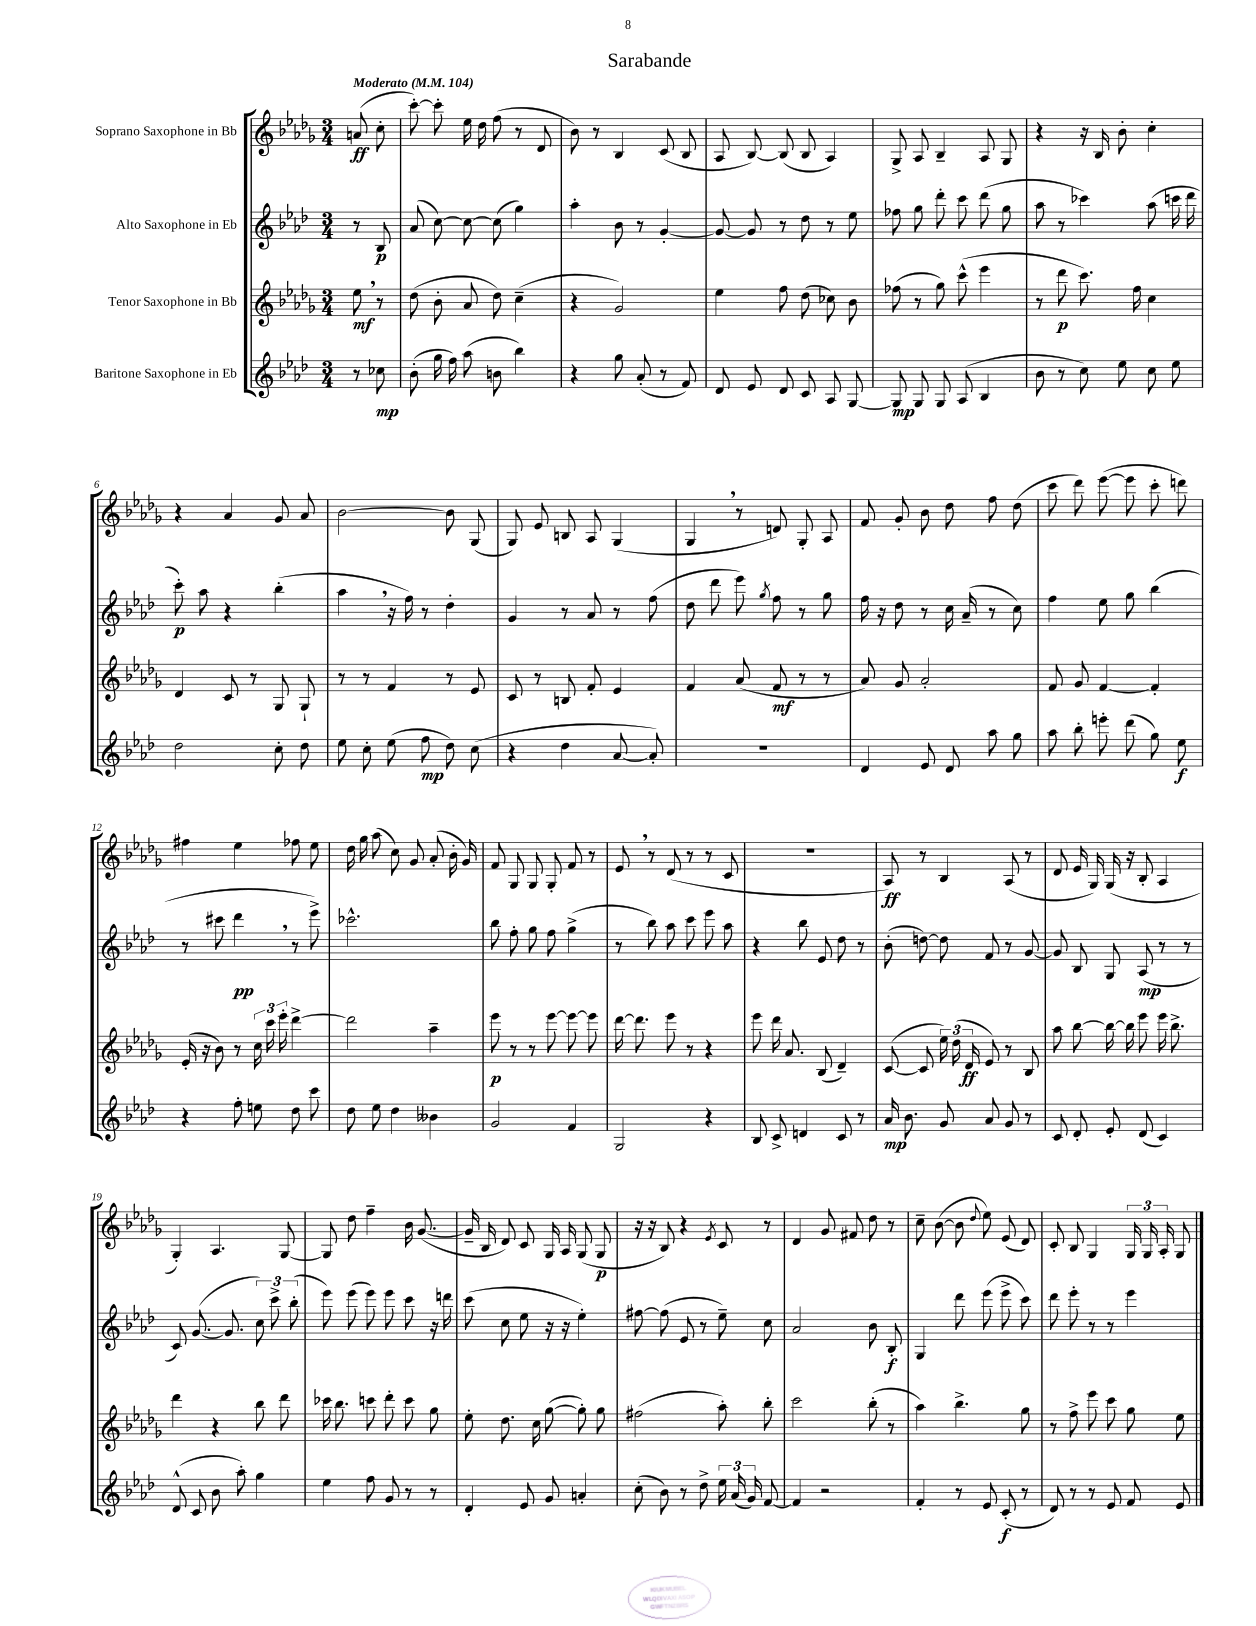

**kern	**dynam	**kern	**dynam	**kern	**dynam	**kern	**dynam
*part4	*part4	*part3	*part3	*part2	*part2	*part1	*part1
*staff4	*staff4	*staff3	*staff3	*staff2	*staff2	*staff1	*staff1
*I"Baritone Saxophone in Eb	*	*I"Tenor Saxophone in Bb	*	*I"Alto Saxophone in Eb	*	*I"Soprano Saxophone in Bb	*
*clefG2	*	*clefG2	*	*clefG2	*	*clefG2	*
*k[b-e-a-d-]	*	*k[b-e-a-d-g-]	*	*k[b-e-a-d-]	*	*k[b-e-a-d-g-]	*
*M3/4	*	*M3/4	*	*M3/4	*	*M3/4	*
*MM104	*	*MM104	*	*MM104	*	*MM104	*
=	=	=	=	=	=	=	=
!	!	!	!	!	!	!LO:TX:a:B:t=Moderato	!
8r	.	8ee-,\	mf	8r	.	(8an/	ff
8cc-X\	mp	8r	.	8B-/	p	8cc'\	.
=1	=1	=1	=1	=1	=1	=1	=1
(8b-'\	.	(8dd-\	.	(8a-/	.	[8ccc'\)	.
16gg\	.	8b-'\	.	[8cc\)	.	8ccc'\]	.
16ff\)	.	.	.	.	.	.	.
(8aa-\	.	8a-/	.	8cc\_	.	16ee-\	.
.	.	.	.	.	.	16dd-\	.
8bn\	.	8dd-\)	.	(8cc\]	.	(8ff\	.
4bb-\)	.	(4cc~\	.	4gg\)	.	8r	.
.	.	.	.	.	.	8d-/	.
=2	=2	=2	=2	=2	=2	=2	=2
4r	.	4r	.	4aa-'\	.	8b-\)	.
.	.	.	.	.	.	8r	.
8gg\	.	2g-/)	.	8b-\	.	4B-/	.
(8a-'/	.	.	.	8r	.	.	.
8r	.	.	.	[4g'/	.	(8c/	.
8f/)	.	.	.	.	.	8B-/	.
=3	=3	=3	=3	=3	=3	=3	=3
8d-/	.	4ee-\	.	8g/_	.	8A-/	.
8e-/	.	.	.	8g/]	.	[8B-/)	.
8d-/	.	8ff\	.	8r	.	(8B-/]	.
8c/	.	(8dd-\	.	8dd-\	.	8B-/	.
8A-/	.	8cc-X\)	.	8r	.	4A-/)	.
[8G/	.	8b-\	.	8ee-\	.	.	.
=4	=4	=4	=4	=4	=4	=4	=4
8G/]	mp	(8ff-X\	.	8ff-X\	.	8G-^/	.
8G/	.	8r	.	8gg\	.	8A-/	.
8G/	.	8gg-\)	.	8ddd-'\	.	4B-~/	.
(8A-/	.	(8ccc^^\	.	8ccc\	.	.	.
4B-/	.	4eee-\	.	(8ddd-\	.	8A-/	.
.	.	.	.	8gg\	.	8G-/	.
=5	=5	=5	=5	=5	=5	=5	=5
8b-\	.	8r	.	8aa-\	.	4r	.
8r	.	8ddd-\	p	8r	.	.	.
8cc\)	.	8.ccc\)	.	4ccc-X\)	.	16r	.
.	.	.	.	.	.	16B-/	.
8ee-\	.	.	.	.	.	8b-'\	.
.	.	16ff\	.	.	.	.	.
8cc\	.	4cc\	.	(8aa-\	.	4cc'\	.
8ee-\	.	.	.	16cccn\	.	.	.
.	.	.	.	16ddd-\	.	.	.
!!LO:LB:g=z
=6	=6	=6	=6	=6	=6	=6	=6
2dd-\	.	4d-/	.	8ccc'\)	p	4r	.
.	.	.	.	8aa-\	.	.	.
.	.	8c/	.	4r	.	4a-/	.
.	.	8r	.	.	.	.	.
8cc'\	.	8G-/	.	(4bb-'\	.	8g-/	.
8dd-\	.	8G-`/	.	.	.	8a-/	.
=7	=7	=7	=7	=7	=7	=7	=7
8ee-\	.	8r	.	4aa-,\	.	[2b-\	.
8cc'\	.	8r	.	.	.	.	.
(8ee-\	.	4f/	.	16r	.	.	.
.	.	.	.	16ff\)	.	.	.
8ff\	mp	.	.	8r	.	.	.
8dd-\)	.	8r	.	4dd-'\	.	8b-\]	.
(8cc\	.	8e-/	.	.	.	(8G-/	.
=8	=8	=8	=8	=8	=8	=8	=8
4r	.	8c/	.	4g/	.	8G-/)	.
.	.	8r	.	.	.	8e-/	.
4dd-\	.	8Bn/	.	8r	.	8Bn/	.
.	.	8f'/	.	8a-/	.	8A-/	.
[8a-/	.	4e-/	.	8r	.	(4G-/	.
8a-'/])	.	.	.	(8ff\	.	.	.
=9	=9	=9	=9	=9	=9	=9	=9
2.r	.	4f/	.	8dd-\	.	4G-,/	.
.	.	.	.	8ddd-\	.	.	.
.	.	(8a-/	.	8eee-\)	.	8r	.
.	.	.	.	8qgg/	.	.	.
.	.	8f/	mf	8ff\	.	8dn/)	.
.	.	8r	.	8r	.	8G-'/	.
.	.	8r	.	8gg\	.	8A-/	.
=10	=10	=10	=10	=10	=10	=10	=10
4d-/	.	8a-/)	.	16ff\	.	8f/	.
.	.	.	.	16r	.	.	.
.	.	8g-/	.	8dd-\	.	8g-'/	.
8e-/	.	2a-'/	.	8r	.	8b-\	.
8d-/	.	.	.	16cc\	.	8dd-\	.
.	.	.	.	(16a-~/	.	.	.
8aa-\	.	.	.	8r	.	8ff\	.
8gg\	.	.	.	8cc\)	.	(8dd-\	.
=11	=11	=11	=11	=11	=11	=11	=11
8aa-\	.	8f/	.	4ff\	.	8ccc\	.
8bb-'\	.	8g-/	.	.	.	8ddd-\)	.
8eeen'\	.	[4f/	.	8ee-\	.	([8eee-\	.
(8ddd-\	.	.	.	8gg\	.	8eee-\]	.
8gg\)	.	4f'/]	.	(4bb-\	.	8ccc'\	.
8ee-\	f	.	.	.	.	8dddn\)	.
!!LO:LB:g=z
=12	=12	=12	=12	=12	=12	=12	=12
4r	.	(16e-'/	.	8r	.	4ff#X\	.
.	.	16r	.	.	.	.	.
.	.	8b-\)	.	8ccc#X\	.	.	.
8ff'\	.	8r	.	4ddd-,\	pp	4ee-\	.
8een\	.	24cc\	.	.	.	.	.
.	.	24ccc\	.	.	.	.	.
.	.	24eee-'\	.	.	.	.	.
8dd-\	.	[4ddd-^\	.	8r	.	8ff-X\	.
8ccc\	.	.	.	8eee-^\)	.	8ee-\	.
=13	=13	=13	=13	=13	=13	=13	=13
8dd-\	.	2ddd-\]	.	2.ccc-X^^\	.	16dd-\	.
.	.	.	.	.	.	16gg-\	.
8ee-\	.	.	.	.	.	(8aa-\	.
4dd-\	.	.	.	.	.	8cc\)	.
.	.	.	.	.	.	8g-/	.
4b--X\	.	4aa-~\	.	.	.	(8a-'/	.
.	.	.	.	.	.	16b-'\	.
.	.	.	.	.	.	16g-/)	.
=14	=14	=14	=14	=14	=14	=14	=14
2g/	.	8eee-\	p	8bb-\	.	8f/	.
.	.	8r	.	8ff'\	.	8G-/	.
.	.	8r	.	8gg\	.	8G-/	.
.	.	[8eee-\	.	8ff\	.	8G-'/	.
4f/	.	8eee-\_	.	(4gg^\	.	8f/	.
.	.	8eee-\]	.	.	.	8r	.
=15	=15	=15	=15	=15	=15	=15	=15
2G/	.	[16ddd-\	.	8r	.	8e-,/	.
.	.	8.ddd-\]	.	.	.	.	.
.	.	.	.	8bb-\)	.	8r	.
.	.	8eee-\	.	8aa-\	.	(8d-/	.
.	.	8r	.	8ccc\	.	8r	.
4r	.	4r	.	8eee-\	.	8r	.
.	.	.	.	8aa-\	.	8c/	.
=16	=16	=16	=16	=16	=16	=16	=16
8B-/	.	8eee-\	.	4r	.	2.r	.
8c^/	.	16ddd-\	.	.	.	.	.
.	.	8.a-/	.	.	.	.	.
4dn/	.	.	.	8bb-\	.	.	.
.	.	(8B-/	.	8e-/	.	.	.
8c/	.	4d-~/)	.	8dd-\	.	.	.
8r	.	.	.	8r	.	.	.
=17	=17	=17	=17	=17	=17	=17	=17
16a-/	mp	([8c/	.	(8b-'\	.	8A-/)	ff
8.b-\	.	.	.	.	.	.	.
.	.	8c/]	.	[8ddn\)	.	8r	.
8g/	.	24ee-\)	.	8dd\]	.	4B-/	.
.	.	(24dd-\	.	.	.	.	.
.	.	24d-/	ff	.	.	.	.
8a-/	.	8e-/)	.	8f/	.	.	.
8g/	.	8r	.	8r	.	(8A-/	.
8r	.	8B-/	.	[8g/	.	8r	.
=18	=18	=18	=18	=18	=18	=18	=18
8c/	.	8aa-\	.	8g/]	.	8d-/	.
8d-'/	.	[8bb-\	.	8B-/	.	16e-/	.
.	.	.	.	.	.	16G-/)	.
8e-'/	.	16bb-\_	.	8G/	.	(16G-/	.
.	.	16bb-\]	.	.	.	16r	.
(8d-/	.	8eee-\	.	(8A-/	mp	8B-'/	.
4c/)	.	16eee-\	.	8r	.	4A-/	.
.	.	8.bb-^\	.	.	.	.	.
.	.	.	.	8r	.	.	.
!!LO:LB:g=z
=19	=19	=19	=19	=19	=19	=19	=19
(8d-^^/	.	4ddd-\	.	8c/)	.	4G-'/)	.
8c/	.	.	.	([8.g/	.	.	.
8b-\	.	4r	.	.	.	4.A-/	.
.	.	.	.	8.g/]	.	.	.
8aa-'\)	.	.	.	.	.	.	.
4gg\	.	8bb-\	.	12cc\)	.	.	.
.	.	.	.	12ccc^\	.	.	.
.	.	8ddd-\	.	.	.	[8G-/	.
.	.	.	.	(12bb-'\	.	.	.
=20	=20	=20	=20	=20	=20	=20	=20
4ee-\	.	16ccc-X\	.	8eee-\)	.	8G-/]	.
.	.	8.bb-\	.	.	.	.	.
.	.	.	.	(8eee-\	.	8dd-\	.
8ff\	.	8cccn\	.	8eee-\)	.	4ff~\	.
8g/	.	8ddd-'\	.	8eee-\	.	.	.
8r	.	8ccc\	.	8ccc\	.	16b-\	.
.	.	.	.	.	.	([8.g-/	.
8r	.	8gg-\	.	16r	.	.	.
.	.	.	.	16dddn\	.	.	.
=21	=21	=21	=21	=21	=21	=21	=21
4d-'/	.	8ee-'\	.	(8ccc\	.	16g-~/]	.
.	.	.	.	.	.	16B-/	.
.	.	8.dd-\	.	8cc\	.	8d-/)	.
8e-/	.	.	.	8ee-\	.	8c/	.
.	.	16cc\	.	.	.	.	.
8g/	.	([8gg-\	.	16r	.	16G-/	.
.	.	.	.	16r	.	16A-/	.
4an'/	.	8gg-'\])	.	4ee-'\)	.	(8G-/	.
.	.	8gg-\	.	.	.	8G-/	p
=22	=22	=22	=22	=22	=22	=22	=22
(8cc'\	.	(2ff#X\	.	[8ff#X\	.	16r	.
.	.	.	.	.	.	16r	.
8b-\)	.	.	.	(8ff#\]	.	8B-/)	.
8r	.	.	.	8e-/	.	4r	.
8dd-^\	.	.	.	8r	.	.	.
.	.	.	.	.	.	8qe-/	.
24ee-\	.	8aa-'\)	.	8ee-~\)	.	8c/	.
(24a-/	.	.	.	.	.	.	.
24g/)	.	.	.	.	.	.	.
[8f/	.	8bb-'\	.	8cc\	.	8r	.
=23	=23	=23	=23	=23	=23	=23	=23
4f/]	.	2ccc\	.	2a-/	.	4d-/	.
2r	.	.	.	.	.	8g-/	.
.	.	.	.	.	.	8f#X/	.
.	.	(8bb-'\	.	8b-\	.	8dd-\	.
.	.	8r	.	8B-'/	f	8r	.
=24	=24	=24	=24	=24	=24	=24	=24
4f'/	.	4aa-\)	.	4G/	.	8cc~\	.
.	.	.	.	.	.	([8b-\	.
8r	.	4.bb-^\	.	8ddd-\	.	8b-\]	.
.	.	.	.	.	.	8qqdd-/	.
8e-/	.	.	.	(8eee-\	.	8ee-\)	.
(8c'/	f	.	.	8eee-^\	.	(8e-/	.
8r	.	8gg-\	.	8ccc\)	.	8d-/)	.
=25	=25	=25	=25	=25	=25	=25	=25
8d-/)	.	8r	.	8ddd-\	.	8c'/	.
8r	.	8ff^\	.	8eee-'\	.	8B-/	.
8r	.	8eee-\	.	8r	.	4G-/	.
8e-/	.	8ccc\	.	8r	.	.	.
8f/	.	8gg-\	.	4eee-\	.	24G-/	.
.	.	.	.	.	.	24G-/	.
.	.	.	.	.	.	24A-'/	.
8e-/	.	8ee-\	.	.	.	8G-/	.
==	==	==	==	==	==	==	==
*-	*-	*-	*-	*-	*-	*-	*-
